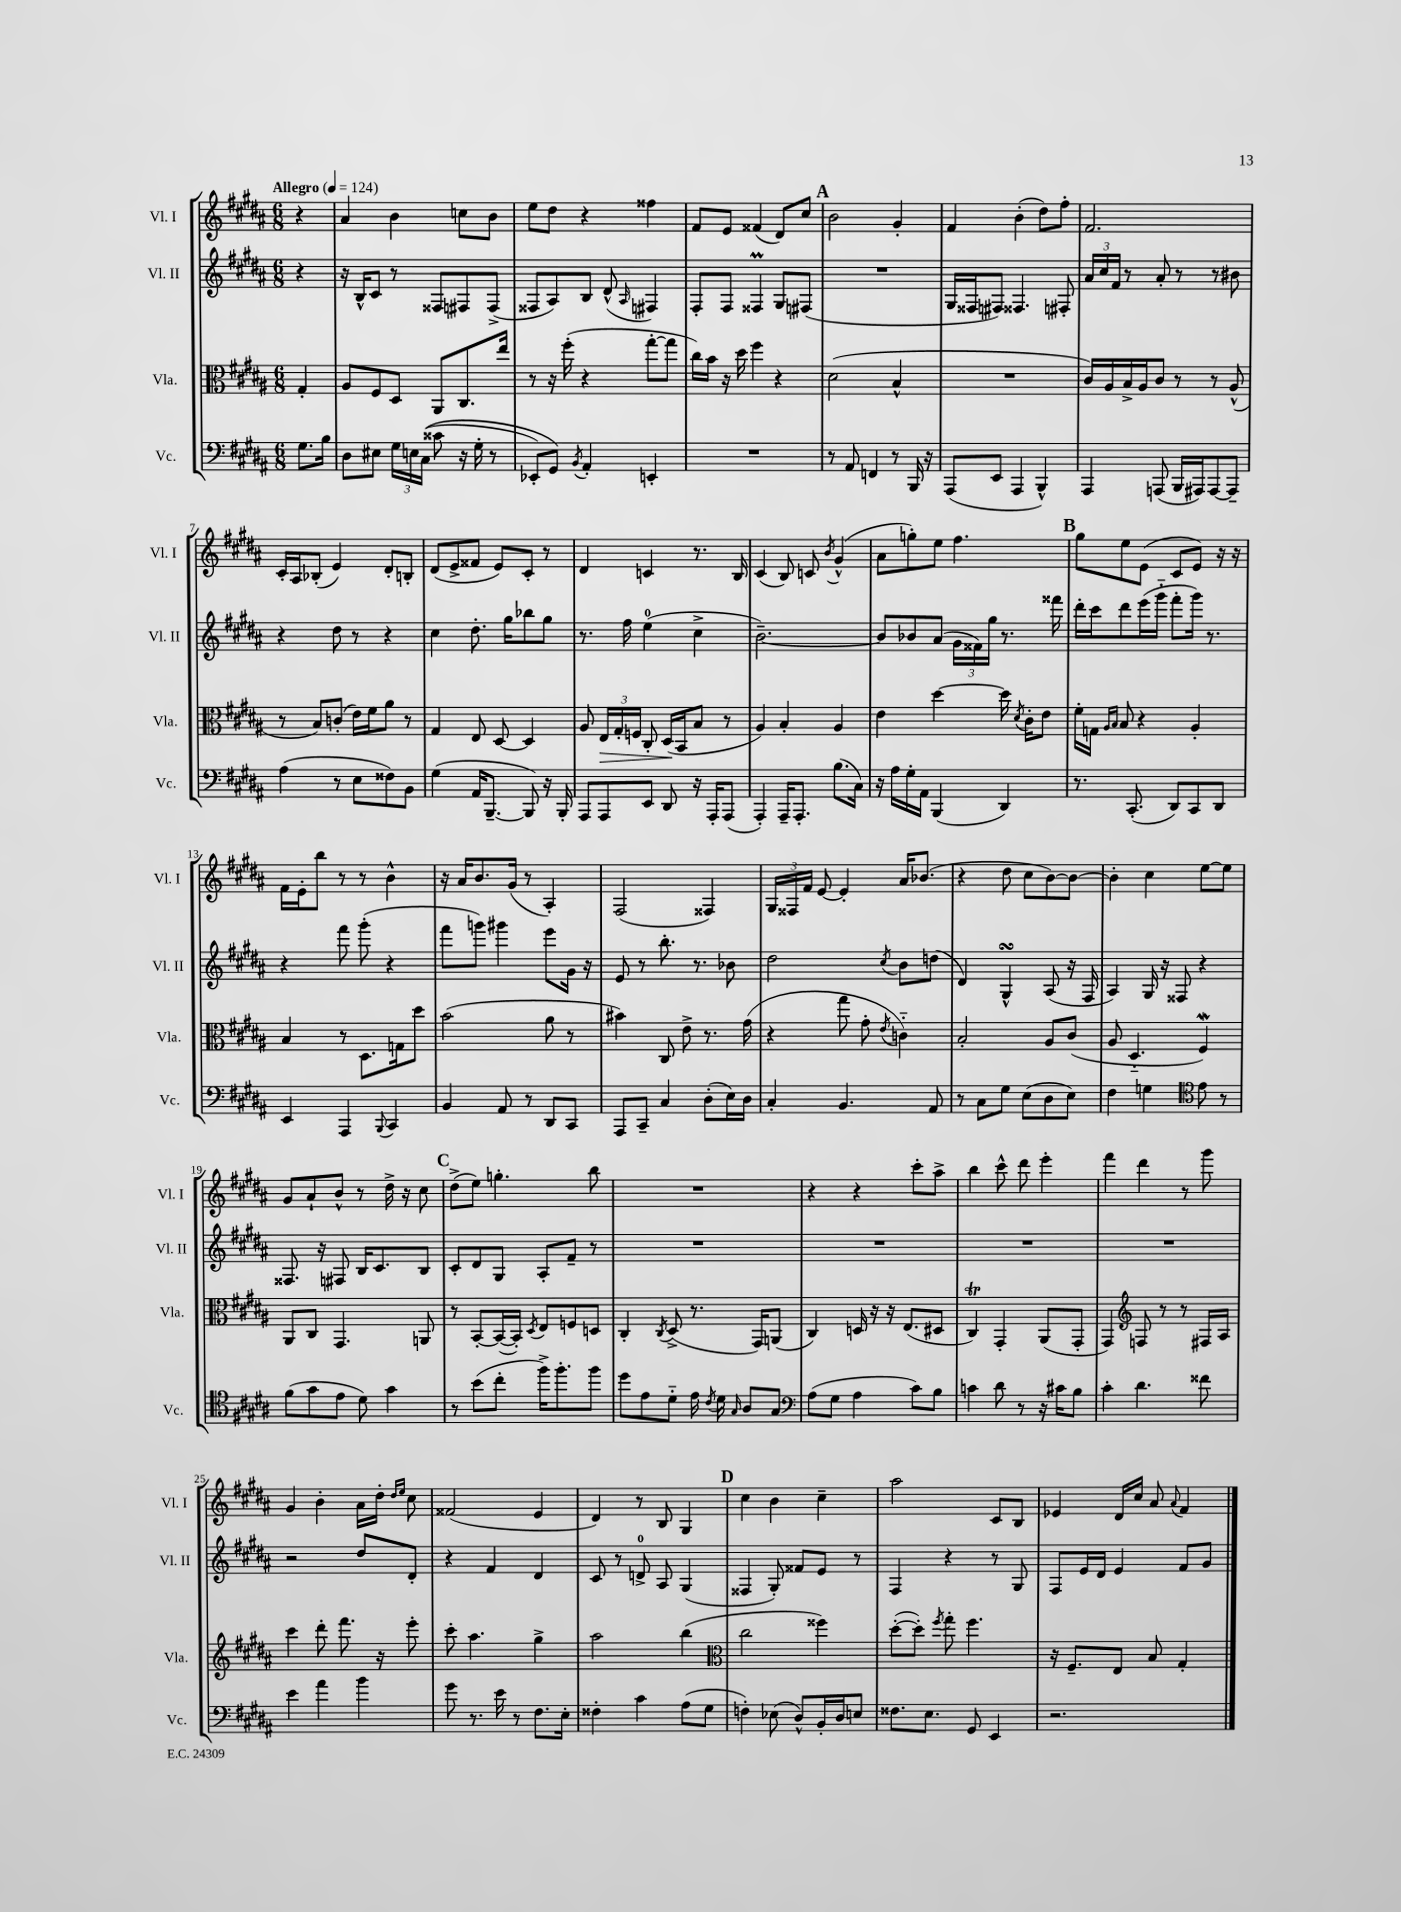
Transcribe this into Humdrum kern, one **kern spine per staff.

**kern	**kern	**kern	**kern
*staff4	*staff3	*staff2	*staff1
*clefF4	*clefC3	*clefG2	*clefG2
*k[f#c#g#d#a#]	*k[f#c#g#d#a#]	*k[f#c#g#d#a#]	*k[f#c#g#d#a#]
*M6/8	*M6/8	*M6/8	*M6/8
*MM124	*MM124	*MM124	*MM124
8.G#\L	4G#'/	4r	4r
16B\Jk	.	.	.
=	=	=	=
8D#\L	8A#/L	16r	4a#/
.	.	16B^^/LK	.
8E#\J	8F#/	8c#/J	.
24G#\LL	8D#/J	8r	4b\
24E\	.	.	.
&((24C#\JJ	.	.	.
8c##\	8AA#/L	8F##/L	.
16r	8.C#/	8F#/	8cc\L
16G#'\	.	.	.
8r	.	(8F#^/J	8b\J
.	16ee/Jk	.	.
=	=	=	=
8EE-'/L)	8r	8F##/L	8ee\L
8GG#/J&)	16r	8A#/)	8dd#\J
.	(16ff#'\	.	.
8qBB/	.	.	.
4AA#'/	4r	8B/J	4r
.	.	(8d#^^/	.
.	.	16qqA#/	.
4EE'/	[8gg#'\L	4F#/)	4ff##\
.	8gg#\]J	.	.
=	=	=	=
2.r	16cc#\LL)	8F#'/L	8f#/L
.	16b\JJ	.	.
.	16r	8F#/J	8e/J
.	16dd#\	.	.
.	4ff#\	4F##/	(4f##/
.	4r	8G#/L	8d#/L)
.	.	(8F#/J	8cc#/J
=	=	=	=
8r	(2d#\	2.r	2b\
8AA#/	.	.	.
4FF/	.	.	.
8r	4B^^/	.	4g#'/
16BBB/	.	.	.
16r	.	.	.
=	=	=	=
(8AAA#/L	2.r	16G#/LL	4f#/
.	.	16F##/J	.
8EE/J	.	8F#/J)	.
4AAA#/	.	4.F##/	(4b'\
4BBB^^/)	.	.	8dd#\L)
.	.	8F#'/	8ff#'\J
=	=	=	=
4AAA#/	16c#/LL)	24a#/LL	2.f#/
.	.	24cc#/	.
.	16A#/	.	.
.	.	24f#/JJ	.
.	16B^/	8r	.
.	16A#/J	.	.
(8AAA/	8c#/J	8a#'/	.
16BBB/LL	8r	8r	.
16AAA#/J)	.	.	.
[8AAA#/	8r	8r	.
8AAA#~/]J	(8A#^^/	8b#\	.
=	=	=	=
(4A#\	8r	4r	16c#'/LL
.	.	.	16A#/J
.	8B/L)	.	(8B-'/J
8r	(8c'/J	8dd#\	4e/)
8E\L	16e\LL)	8r	.
.	16f#\J	.	.
8F##\)	8a#\J	4r	8d#'/L
8BB\J	8r	.	8B'/J
=	=	=	=
(4G#\	4G#/	4cc#\	(8d#/L
.	.	.	8e^/
16AA#/LK	8E/	8.dd#'\	8f##/J
[8.BBB~/J	.	.	.
.	[8D#/	.	8e/L)
.	.	16gg#\LK	.
8BBB/])	4D#/]	8bb-\	8c#'/J
16r	.	8gg#\J	8r
16BBB'/	.	.	.
=	=	=	=
8AAA#/L	8A#/	8.r	4d#/
8AAA#/	24E/LL	.	.
.	24G#'/	.	.
.	.	16ff#\	.
.	24F/JJ	.	.
8EE/J	8C#'/	(4ee\	4c/
8DD#/	(16D#/LL	.	.
.	16BB/J	.	.
16r	8B/J	4cc#^\	8.r
16AAA#'/LK	.	.	.
(8AAA#/J	8r	.	.
.	.	.	16B/
=	=	=	=
4AAA#'/)	4A#/)	[2.b~\)	(4c#/
16AAA#~/LK	4B'/	.	8B/)
8.AAA#'/J	.	.	.
.	.	.	8c/
.	.	.	8qb/
(8.B\L	4A#/	.	(4g#^^/
16C#\Jk)	.	.	.
=	=	=	=
16r	4e\	8b/]L	8a#\L
16A#\LL	.	.	.
16G#'\	.	8b-/	8gg'\)
16AA#\JJ	.	.	.
(4BBB/	[4dd#\	(8a#/J	8ee\J
.	.	24g#\LL	4.ff#\
.	.	24f##\)	.
.	.	24gg#\JJ	.
4DD#/)	16dd#\]	8.r	.
.	8qd#/	.	.
.	16c#'\LK	.	.
.	8e\J	.	.
.	.	16fff##\	.
=	=	=	=
8.r	16f#'\LL	16ddd#'\LL	8gg#\L
.	16G\JJ	16ccc#\J	.
.	16qqA#/LL	.	.
.	16qqB/JJ	.	.
.	8B/	8ddd#\	8ee\
(8.CC#'/	.	.	.
.	4r	(16eee\L	(8e\J
.	.	16ggg#'~\JJ	.
8DD#/L)	.	8fff#'\L	8c#/L
8CC#/	4A#'/	16ggg#\Jk)	8e/J)
.	.	8.r	.
8DD#/J	.	.	16r
.	.	.	16r
=	=	=	=
4EE/	4B/	4r	16f#\LL
.	.	.	16e'\J
.	.	.	8bb\J
4AAA#/	8r	8fff#\	8r
.	8.D#\L	(8ggg#'\	8r
8qqBBB/	.	.	.
4CC#/	.	4r	4b^^\
.	16G\k	.	.
.	8dd#\J	.	.
=	=	=	=
4BB/	(2b\	8fff#\L	16r
.	.	.	16a#/LK
.	.	8ggg\J)	8.b/
8AA#/	.	4ggg#\	.
.	.	.	(16g#/Jk
8r	.	.	8r
8DD#/L	8a#\	8eee\L	4A#'/)
8CC#/J	8r	16g#\Jk	.
.	.	16r	.
=	=	=	=
8AAA#/L	4b#\)	8e/	(2F#/
8CC#~/J	.	8r	.
4C#/	8C#/	8.bb'\	.
.	8e^\	.	.
.	.	8.r	.
(8D#'\L	8.r	.	4F##/)
16E\L)	.	8b-\	.
16D#\JJ	(16g#\	.	.
=	=	=	=
4C#'/	4r	2dd#\	24G#/LL
.	.	.	24F##/
.	.	.	24f#/JJ
.	.	.	[8e/
4.BB/	8gg#\	.	4e'/]
.	8g#'\	.	.
.	8qe/	8qcc#/	.
.	4c'~\)	8b\L	16a#/LK
.	.	.	(8.b-/J
8AA#/	.	(8dd\J	.
=	=	=	=
8r	2B'/	4d#/)	4r
8C#\L	.	.	.
8G#\J	.	4G#^^/	8dd#\
(8E\L	.	.	8cc#\L
8D#\	8A#/L	(8A#/	[8b\)
8E\J)	(8c#/J	16r	8b\_J
.	.	16F#/	.
=	=	=	=
4F#\	8A#/	4A#/)	4b'\]
.	4.D#'~/	.	.
4G\	.	16G#/	4cc#\
.	.	16r	.
.	.	8F##/	.
*clefC4	*	*	*
8e\	4F#/)	4r	[8ee\L
8r	.	.	8ee\]J
=	=	=	=
(8f#\L	8AA#/L	8.F##/	8g#/L
8g#\	8C#/J	.	8a#`/
.	.	16r	.
8e\J	4.GG#/	8F#/	8b^^/J
8d#\)	.	16B/LK	8r
.	.	8.c#/	.
4g#\	.	.	16dd#^\
.	.	.	16r
.	8AA/	8B/J	8cc#\
=	=	=	=
8r	8r	8c#'/L	(8dd#^\L
(8b\L	[8BB'/L	8d#/	8ee\J)
8cc#'\J	(16BB/_L	8G#/J	4.gg'\
.	16BB'/]JJ)	.	.
.	8qD#/	.	.
16ff#^\LK)	8E/L	8A#'/L	.
8.ff#'\	.	.	.
.	8F/	8f#~/J	.
8ff#\J	8D/J	8r	8bb\
=	=	=	=
8dd#\L	4C#'/	2.r	2.r
8e\	.	.	.
.	8qC#/	.	.
8d#'~\J	(8D#^/	.	.
16e\	8.r	.	.
8qc#/	.	.	.
16d#\	.	.	.
16qqG#/	.	.	.
8A#/L	.	.	.
.	16GG#/LK)	.	.
8G#/J	(8AA/J	.	.
=	=	=	=
*clefF4	*	*	*
(8A#\L	4C#/)	2.r	4r
8G#\J	.	.	.
4A#\	16D/	.	4r
.	16r	.	.
.	16r	.	.
.	(8.E/L	.	.
8c#\L)	.	.	8ccc#'\L
8B\J	8D#/J	.	8aa#^\J
=	=	=	=
4c\	4C#/)	2.r	4bb\
8d#\	4GG#'/	.	8ccc#^^\
8r	.	.	8ddd#\
16r	(8AA#/L	.	4eee'\
16c#\LK	.	.	.
8B\J	8GG#'/J	.	.
=	=	=	=
4c#'\	4GG#/)	2.r	4fff#\
*	*clefG2	*	*
4.d#\	8F/	.	4ddd#\
.	8r	.	.
.	8r	.	8r
8f##\	16F#/LL	.	8ggg#\
.	16A#/JJ	.	.
=	=	=	=
4e\	4ccc#\	2r	4g#/
4a#\	8ddd#'\	.	4b'\
.	8.fff#\	.	.
4b\	.	8dd#/L	16a#\LL
.	16r	.	16dd#'\JJ
.	.	.	16qqdd#/LL
.	.	.	16qqee/JJ
.	8eee'\	8d#'/J	8cc#\
=	=	=	=
8g#\	8ccc#'\	4r	(2f##/
8.r	4.aa#\	.	.
.	.	4f#/	.
16e\	.	.	.
8r	.	.	.
8.F#\L	4gg#^\	4d#/	4e/
16E'\Jk	.	.	.
=	=	=	=
4F##'\	2aa#\	8c#/	4d#/)
.	.	8r	.
4c#\	.	8d^/	8r
.	.	8A#/	8B/
(8A#\L	(4bb\	(4G#/	4G#/
8G#\J	.	.	.
=	=	=	=
*	*clefC3	*	*
4F'\)	2cc#\	4F##/	4cc#\
(8E-\	.	8G#'/)	4b\
8D#^^/L)	.	8f##/L	.
16BB'/L	4ff##\)	8e/J	4cc#~\
16D#/J	.	.	.
8E/J	.	8r	.
=	=	=	=
8.F##\L	([8dd#'\L	4F#/	2aa#\
.	8dd#'\]J)	.	.
8.E\J	.	.	.
.	8qff#/	.	.
.	8gg#'\	4r	.
8GG#/	4.ff#\	.	.
4EE/	.	8r	8c#/L
.	.	8G#/	8B/J
=	=	=	=
2.r	16r	8F#/L	4e-/
.	8.F#~/L	.	.
.	.	16e/L	.
.	.	16d#/JJ	.
.	8E/J	4e/	16d#/LL
.	.	.	16cc#/JJ
.	8B/	.	8a#/
.	.	.	8qqa#/
.	4G#'/	8f#/L	4f#/
.	.	8g#/J	.
==	==	==	==
*-	*-	*-	*-
